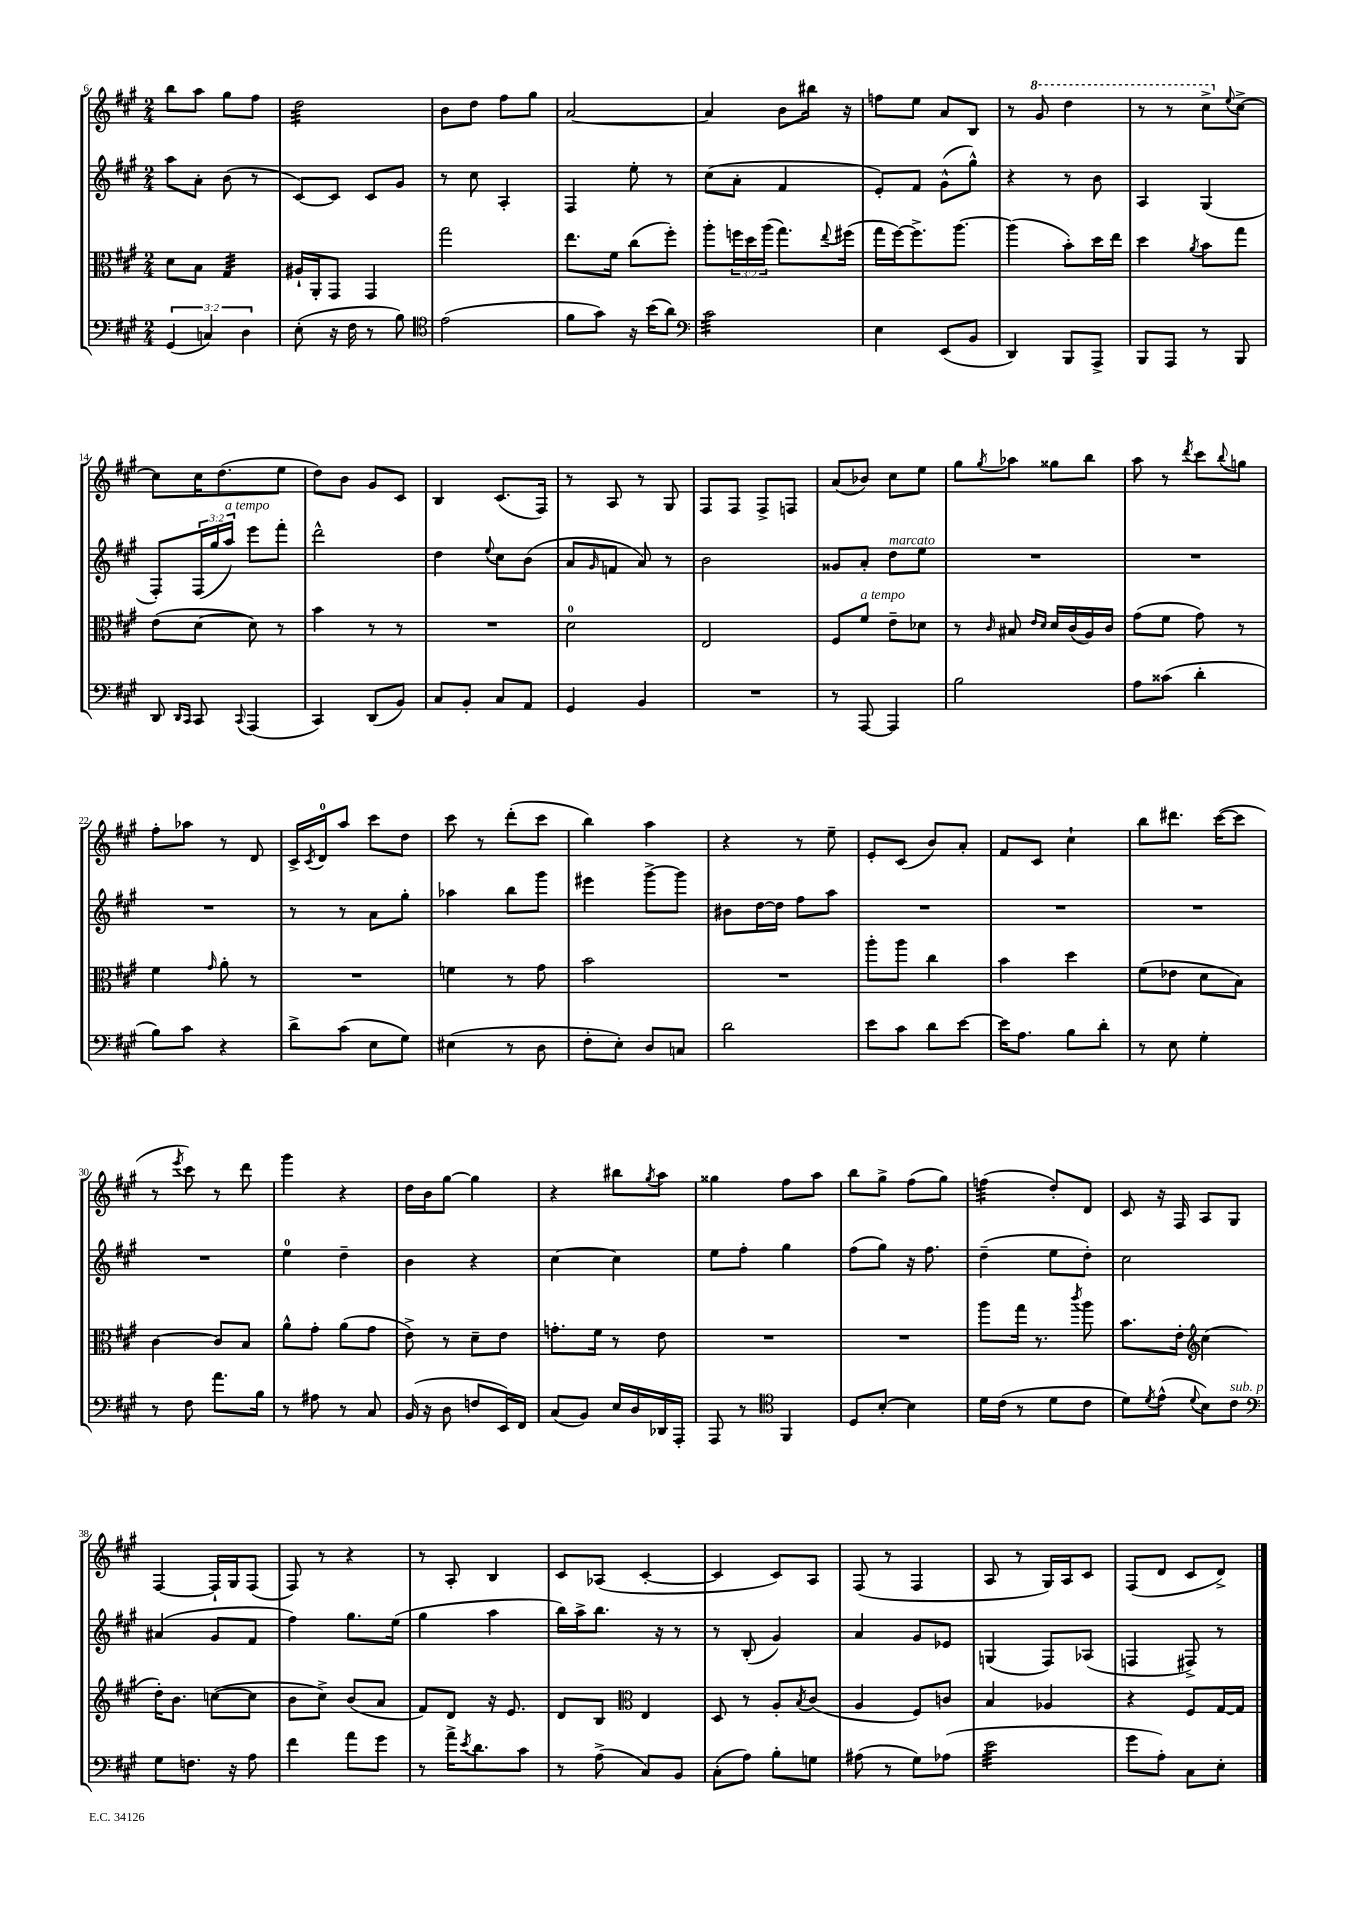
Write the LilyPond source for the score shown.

<<
\new StaffGroup <<
\new Staff = "s0" {
    \clef treble \key a \major \numericTimeSignature \time 2/4
    b''8 a''8 gis''8 fis''8 |
    d''2:32 |
    b'8 d''8 fis''8 gis''8 |
    a'2~ |
    a'4 b'8 bis''16 r16 |
    f''8 e''8 a'8 b8 |
    r8 \ottava #1 gis''8 d'''4 |
    r8 r8 cis'''8-> \ottava #0 \appoggiatura { e''8 } cis''8~-> |
    cis''8 cis''16 d''8.( e''8 |
    d''8) b'8 gis'8 cis'8 |
    b4 cis'8.( fis16) |
    r8 a8 r8 gis8 |
    fis8 fis8 fis8-> f8 |
    a'8( bes'8) cis''8 e''8 |
    gis''8 \acciaccatura { gis''8 } aes''8 gisis''8 b''8 |
    a''8 r8 \acciaccatura { d'''8 } cis'''8 \appoggiatura { b''8 } g''8 |
    fis''8-. aes''8 r8 d'8 |
    cis'16-> \acciaccatura { cis'8 } d'16-0 a''8 cis'''8 d''8 |
    cis'''8 r8 d'''8-.( cis'''8 |
    b''4) a''4 |
    r4 r8 e''8-- |
    e'8-. cis'8( b'8) a'8-. |
    fis'8 cis'8 cis''4-! |
    b''8 dis'''8. cis'''16~( cis'''8 |
    r8 \acciaccatura { e'''8 } cis'''8) r8 d'''8 |
    gis'''4 r4 |
    d''16 b'16 gis''8~ gis''4 |
    r4 bis''8 \acciaccatura { gis''8 } a''8 |
    gisis''4 fis''8 a''8 |
    b''8 gis''8-> fis''8( gis''8) |
    f''4:32( d''8-.) d'8 |
    cis'8 r16 fis16 a8 gis8 |
    fis4~ fis16-! gis16 fis8( |
    fis8) r8 r4 |
    r8 a8-. b4 |
    cis'8 aes8( cis'4~-. |
    cis'4 cis'8) a8 |
    fis8( r8 fis4 |
    a8 r8 gis16) a16 cis'8 |
    fis8( d'8 cis'8 d'8->) \bar "|." |
}
\new Staff = "s1" {
    \clef treble \key a \major \numericTimeSignature \time 2/4 \override Staff.TupletNumber.text = #tuplet-number::calc-fraction-text
    a''8 a'8-. b'8( r8 |
    cis'8~) cis'8 cis'8 gis'8 |
    r8 cis''8 a4-. |
    fis4 e''8-. r8 |
    cis''8( a'8-. fis'4 |
    e'8-.) fis'8 gis'8-^( gis''8-^) |
    r4 r8 b'8 |
    a4 gis4( |
    fis8-.) \tuplet 3/2 { fis16( gis''16 a''16^\markup { \italic "a tempo" }) } e'''8 fis'''8-. |
    d'''2-^ |
    d''4 \appoggiatura { e''8 } cis''8 b'8( |
    a'8 \grace { gis'16 } f'8 a'8) r8 |
    b'2 |
    gisis'8 a'8-. d''8^\markup { \italic "marcato" } e''8 |
    R2 |
    R2 |
    R2 |
    r8 r8 a'8 gis''8-. |
    aes''4 b''8 gis'''8 |
    eis'''4 gis'''8~-> gis'''8 |
    bis'8 d''16~ d''16 fis''8 a''8 |
    R2 |
    R2 |
    R2 |
    R2 |
    e''4-0 d''4-- |
    b'4 r4 |
    cis''4~ cis''4 |
    e''8 fis''8-. gis''4 |
    fis''8( gis''8) r16 fis''8. |
    d''4--( e''8 d''8-.) |
    cis''2 |
    ais'4( gis'8 fis'8 |
    fis''4) gis''8. e''16( |
    gis''4 a''4 |
    b''16) a''16-> b''8. r16 r8 |
    r8 b8-.( gis'4) |
    a'4 gis'8 ees'8 |
    g4( fis8) aes8( |
    f4 fis8->) r8 \bar "|." |
}
\new Staff = "s2" {
    \clef alto \key a \major \numericTimeSignature \time 2/4 \override Staff.TupletNumber.text = #tuplet-number::calc-fraction-text
    d'8 b8 gis4:32 |
    ais16-! a,16-. gis,8 gis,4 |
    gis''2 |
    e''8. fis'16 cis''8( fis''8-.) |
    a''8-. \tuplet 3/2 { f''16 d''16 a''16( } gis''8.) \appoggiatura { e''8 } fis''16( |
    gis''16 fis''16~) fis''8.-> a''8.~ |
    a''4( b'8-.) d''16 e''16 |
    d''4 \acciaccatura { a'8 } b'8 gis''8 |
    e'8( d'8~ d'8) r8 |
    b'4 r8 r8 |
    R2 |
    d'2-0 |
    e2 |
    fis8 fis'8^\markup { \italic "a tempo" } e'8-- des'8 |
    r8 \grace { cis'16 } bis8 \grace { e'16 d'16 } d'16 cis'16( a16) cis'16 |
    gis'8( fis'8 gis'8) r8 |
    fis'4 \grace { gis'16 } a'8-. r8 |
    R2 |
    f'4 r8 gis'8 |
    b'2 |
    R2 |
    a''8-. a''8 cis''4 |
    b'4 d''4 |
    fis'8( ees'8 d'8 b8) |
    cis'4~ cis'8 b8 |
    a'8-^ gis'8-. a'8( gis'8 |
    e'8->) r8 d'8-- e'8 |
    g'8.-. fis'16 r8 e'8 |
    R2 |
    R2 |
    a''8 gis''16 r8. \acciaccatura { cis'''8 } a''8 |
    b'8. e'16-. \clef treble cis''4( |
    d''16-.) b'8. c''8~( c''8 |
    b'8 cis''8->) b'8( a'8 |
    fis'8) d'8 r16 e'8. |
    d'8 b8 \clef alto e4 |
    d8 r8 a8-. \acciaccatura { b8 } cis'8( |
    a4 fis8) c'8 |
    b4 aes4 |
    r4 fis8 gis16~ gis16 \bar "|." |
}
\new Staff = "s3" {
    \clef bass \key a \major \numericTimeSignature \time 2/4 \override Staff.TupletNumber.text = #tuplet-number::calc-fraction-text
    \tuplet 3/2 { gis,4( c4) d4 } |
    e8-.( r16 fis16 r8 b8) |
    \clef tenor e'2( |
    fis'8 gis'8) r16 b'16( a'8) |
    \clef bass cis'2:32 |
    e4 e,8( b,8 |
    d,4) b,,8 a,,8-> |
    b,,8 a,,8 r8 b,,8 |
    d,8 \grace { d,16 cis,16 } cis,8 \appoggiatura { cis,8 } a,,4( |
    cis,4) d,8( b,8) |
    cis8 b,8-. cis8 a,8 |
    gis,4 b,4 |
    R2 |
    r8 a,,8~ a,,4 |
    b2 |
    a8 cisis'8( d'4-. |
    b8) cis'8 r4 |
    d'8-> cis'8( e8 gis8) |
    eis4( r8 d8 |
    fis8-. e8-.) d8 c8 |
    d'2 |
    e'8 cis'8 d'8 e'8~ |
    e'16 a8. b8 d'8-. |
    r8 e8 gis4-. |
    r8 fis8 a'8. b16 |
    r8 ais8 r8 cis8 |
    b,16( r16 d8 f8 e,16) fis,16 |
    cis8( b,8) e16 d16 des,16 a,,16-. |
    a,,8 r8 \clef tenor fis,4 |
    d8 b8~-. b4 |
    d'16 cis'16( r8 d'8 cis'8 |
    d'8) \acciaccatura { d'8 } e'8-^( \appoggiatura { d'8 } b8) cis'8^\markup { \italic "sub. p" } |
    \clef bass gis8 f8. r16 a8 |
    fis'4 a'8 gis'8 |
    r8 a'16-> \acciaccatura { e'8 } d'8. cis'8 |
    r8 a8->( cis8) b,8 |
    cis8-.( a8) b8-. g8 |
    ais8( r8 gis8) aes8( |
    e'2:32 |
    gis'8 a8-.) cis8 e8-. \bar "|." |
}
>>
>>
\layout { \context { \Score currentBarNumber = #6 } }
